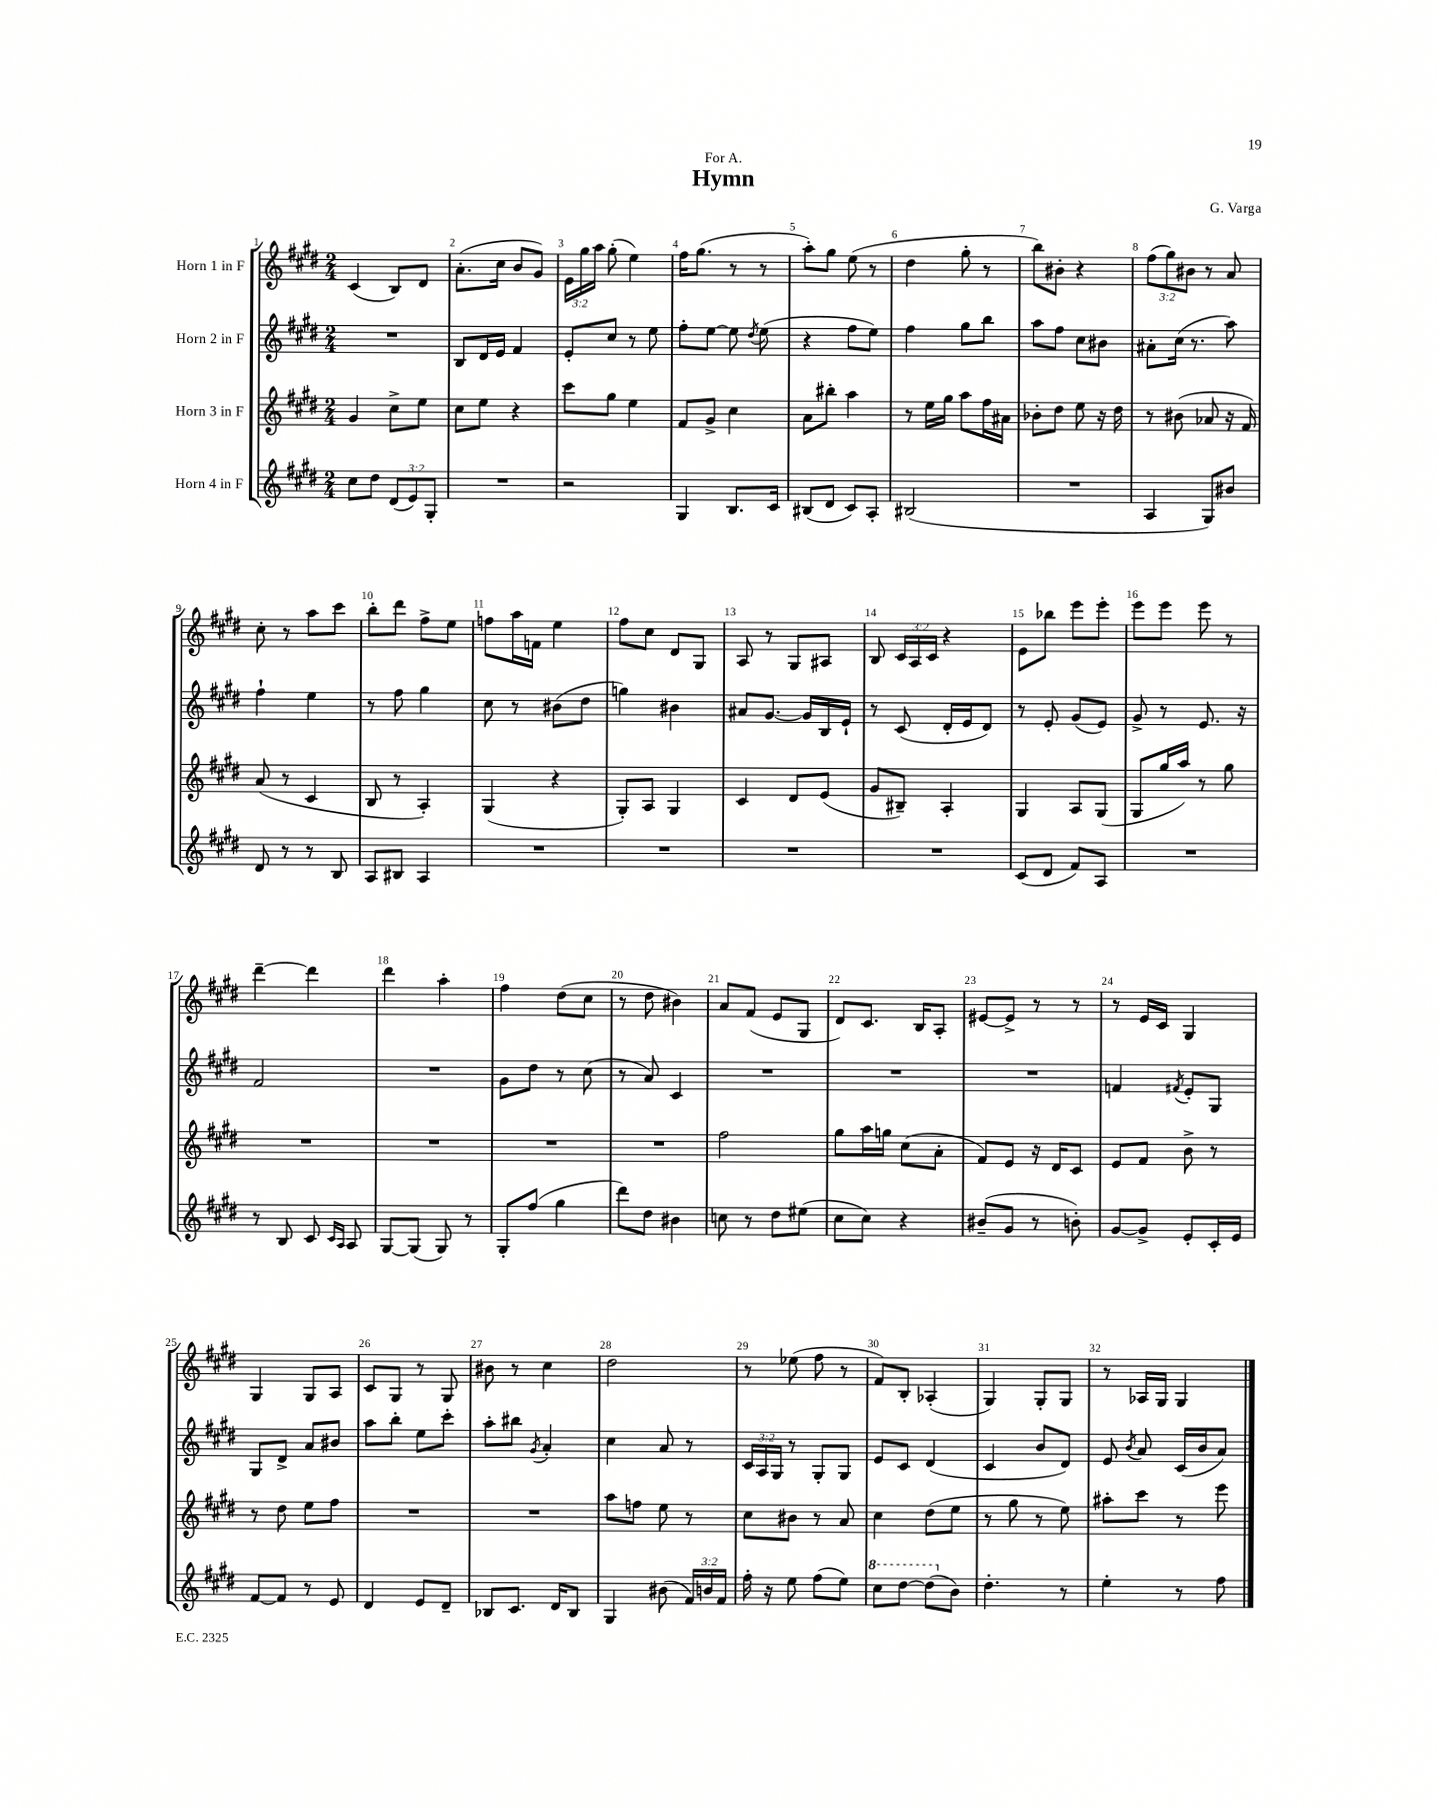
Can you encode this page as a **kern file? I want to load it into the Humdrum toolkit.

**kern	**kern	**kern	**kern
*part4	*part3	*part2	*part1
*staff4	*staff3	*staff2	*staff1
*I"Horn 4 in F	*I"Horn 3 in F	*I"Horn 2 in F	*I"Horn 1 in F
*clefG2	*clefG2	*clefG2	*clefG2
*k[f#c#g#d#]	*k[f#c#g#d#]	*k[f#c#g#d#]	*k[f#c#g#d#]
*M2/4	*M2/4	*M2/4	*M2/4
=1	=1	=1	=1
8cc#\L	4g#/	2r	(4c#/
8dd#\J	.	.	.
(12d#/L	8cc#^\L	.	8B/L)
12e/)	.	.	.
.	8ee\J	.	8d#/J
12G#'/J	.	.	.
=2	=2	=2	=2
2r	8cc#\L	8B/L	(8.a'\L
.	8ee\J	16d#/L	.
.	.	16e/JJ	16cc#\Jk
.	4r	4f#/	8b/L
.	.	.	8g#/J)
=3	=3	=3	=3
2r	8ccc#\L	8e'/L	24e\LL
.	.	.	24gg#\
.	.	.	24aa\JJ
.	8gg#\J	8cc#/J	(8gg#'\
.	4ee\	8r	4ee\)
.	.	8ee\	.
=4	=4	=4	=4
4G#/	8f#/L	8ff#'\L	16ff#\KL
.	.	.	(8.gg#\J
.	8g#^/J	[8ee\J	.
8.B/L	4cc#\	8ee\]	8r
.	.	8qdd#/	.
.	.	(8ee\	8r
16c#/Jk	.	.	.
=5	=5	=5	=5
(8B#X/L	8a\L	4r	8aa'\L)
8d#/J	8bb#X'\J	.	8gg#\J
8c#/L)	4aa\	8ff#\L	(8ee\
8A'/J	.	8ee\J)	8r
=6	=6	=6	=6
(2B#X/	8r	4ff#\	4dd#\
.	16ee\LL	.	.
.	16gg#\JJ	.	.
.	8aa\L	8gg#\L	8gg#'\
.	16ff#\L	8bb\J	8r
.	16a#X\JJ	.	.
=7	=7	=7	=7
2r	8b-X'\L	8aa\L	8bb\L)
.	8dd#\J	8ff#\J	8b#X'\J
.	8ee\	8cc#\L	4r
.	16r	8b#X\J	.
.	16dd#\	.	.
=8	=8	=8	=8
4A/	8r	8a#X'\L	(12ff#\L
.	.	.	12gg#\)
.	(8b#X\	(16cc#\Jk	.
.	.	.	12b#X\J
.	.	8.r	.
8G#/L)	8a-X/	.	8r
8b#X/J	16r	8aa\)	8a/
.	16f#/)	.	.
!!LO:LB:g=z
=9	=9	=9	=9
8d#/	(8a/	4ff#`\	8cc#'\
8r	8r	.	8r
8r	4c#/	4ee\	8aa\L
8B/	.	.	8ccc#\J
=10	=10	=10	=10
8A/L	8B/	8r	8bb'\L
8B#X/J	8r	8ff#\	8ddd#\J
4A/	4A'/)	4gg#\	8ff#^\L
.	.	.	8ee\J
=11	=11	=11	=11
2r	(4G#/	8cc#\	8ffn\L
.	.	8r	16aa\L
.	.	.	16fn\JJ
.	4r	(8b#X\L	4ee\
.	.	8dd#\J	.
=12	=12	=12	=12
2r	8G#'/L)	4ggn\)	8ff#\L
.	8A/J	.	8cc#\J
.	4G#/	4b#X\	8d#/L
.	.	.	8G#/J
=13	=13	=13	=13
2r	4c#/	8a#X/L	8A/
.	.	[8.g#/J	8r
.	8d#/L	.	8G#/L
.	.	16g#/LL]	.
.	(8e/J	16B/	8A#X/J
.	.	16e`/JJ	.
=14	=14	=14	=14
2r	8g#/L	8r	8B/
.	8B#X~/J)	(8c#/	24c#/LL
.	.	.	24A/
.	.	.	24c#/JJ
.	4A'/	16d#'/LL	4r
.	.	16e/J	.
.	.	8d#/J)	.
=15	=15	=15	=15
(8c#/L	4G#/	8r	8e\L
8d#/J	.	8e'/	8bb-X\J
8f#/L)	8A/L	(8g#/L	8eee\L
8A/J	(8G#/J	8e/J)	8eee'\J
=16	=16	=16	=16
2r	8G#/L	8g#^/	8eee\L
.	16gg#/L	8r	8eee\J
.	16aa/JJ)	.	.
.	8r	8.e/	8eee\
.	8gg#\	.	8r
.	.	16r	.
!!LO:LB:g=z
=17	=17	=17	=17
8r	2r	2f#/	[4ddd#~\
8B/	.	.	.
8c#/	.	.	4ddd#\]
16qqc#/LL	.	.	.
16qqA/JJ	.	.	.
8A/	.	.	.
=18	=18	=18	=18
[8G#/L	2r	2r	4ddd#\
(8G#/J]	.	.	.
8G#/)	.	.	4aa'\
8r	.	.	.
=19	=19	=19	=19
8G#'/L	2r	8g#\L	4ff#\
(8ff#/J	.	8dd#\J	.
4gg#\	.	8r	(8dd#\L
.	.	(8cc#\	8cc#\J
=20	=20	=20	=20
8ddd#\L)	2r	8r	8r
8dd#\J	.	8a/)	8dd#\
4b#X\	.	4c#/	4b#X\)
=21	=21	=21	=21
8ccn\	2ff#\	2r	8a/L
8r	.	.	(8f#/J
8dd#\L	.	.	8e/L
(8ee#X\J	.	.	8G#/J
=22	=22	=22	=22
8cc#\L	8gg#\L	2r	8d#/L)
8cc#\J)	16aa\L	.	8.c#/J
.	16ggn\JJ	.	.
4r	(8cc#\L	.	.
.	.	.	16B/KL
.	8a'\J	.	8A'/J
=23	=23	=23	=23
(8b#X~/L	8f#/L)	2r	[8e#X/L
8g#/J	8e/J	.	8e#^/J]
8r	16r	.	8r
.	16d#/KL	.	.
8bn'\)	8c#/J	.	8r
=24	=24	=24	=24
[8g#/L	8e/L	4fn/	8r
8g#^/J]	8f#/J	.	16e/LL
.	.	.	16c#/JJ
.	.	8qf#X/	.
8e'/L	8b^\	8e'/L	4G#/
16c#'/L	8r	8G#/J	.
16e/JJ	.	.	.
!!LO:LB:g=z
=25	=25	=25	=25
[8f#/L	8r	8G#/L	4G#/
8f#/J]	8dd#\	8d#^/J	.
8r	8ee\L	8a/L	8G#/L
8e/	8ff#\J	8b#X/J	8A/J
=26	=26	=26	=26
4d#/	2r	8aa\L	8c#/L
.	.	8bb'\J	8G#/J
8e/L	.	8ee\L	8r
8d#~/J	.	8ccc#'\J	8G#/
=27	=27	=27	=27
8B-X/L	2r	8aa'\L	8b#X\
8.c#/J	.	8bb#X\J	8r
.	.	8qg#/	.
.	.	4a'/	4cc#\
16d#/KL	.	.	.
8B-/J	.	.	.
=28	=28	=28	=28
4G#/	8aa\L	4cc#\	2dd#\
.	8ffn\J	.	.
(8b#X\	8ee\	8a/	.
24f#/LL)	8r	8r	.
24bn/	.	.	.
24f#/JJ	.	.	.
=29	=29	=29	=29
16ff#'\	8cc#\L	24c#/LL	8r
.	.	24A/	.
16r	.	.	.
.	.	24G#/JJ	.
8ee\	8b#X\J	8r	(8ee-X\
(8ff#\L	8r	8G#'/L	8ff#\
8ee\J)	8a/	8G#/J	8r
=30	=30	=30	=30
*8va	*	*	*
8ccc#\L	4cc#\	8e/L	8f#/L)
[8ddd#\J	.	8c#/J	8B'/J
(8ddd#\L]	(8dd#\L	(4d#/	(4A-X'/
*X8va	*	*	*
8b\J)	8ee\J	.	.
=31	=31	=31	=31
4.dd#'\	8r	4c#/	4G#/)
.	8gg#\	.	.
.	8r	8b/L	8G#'/L
8r	8ee\)	8d#/J)	8G#/J
=32	=32	=32	=32
4ee'\	8aa#X'\L	8e/	8r
.	.	8qb/	.
.	8ccc#\J	8a/	16A-X/LL
.	.	.	16G#/JJ
8r	8r	(16c#/LL	4G#/
.	.	16b/J	.
8ff#\	8eee\	8a/J)	.
==	==	==	==
*-	*-	*-	*-
